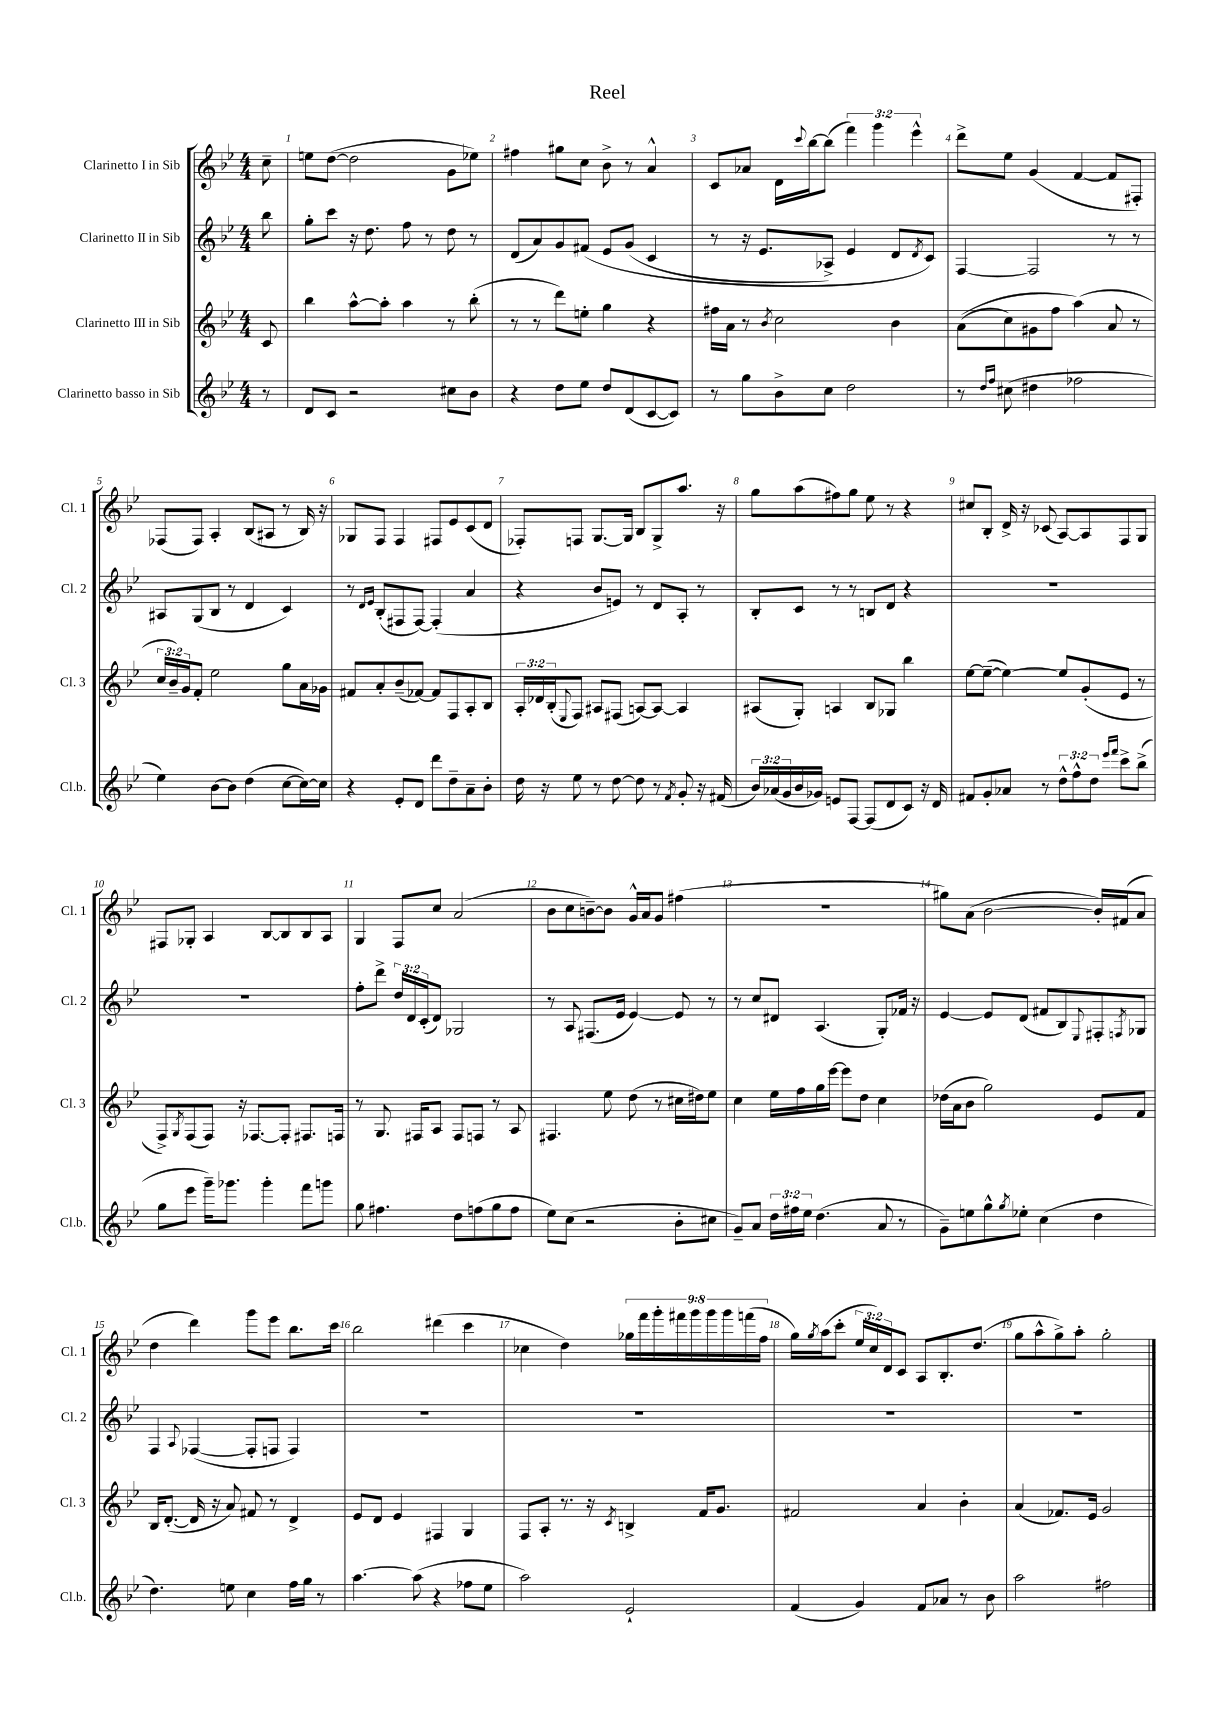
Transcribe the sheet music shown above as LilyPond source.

\header { title = "Reel" }
<<
\new StaffGroup <<
\new Staff = "s0" \with { instrumentName = "Clarinetto I in Sib" shortInstrumentName = "Cl. 1" } {
    \clef treble \key bes \major \numericTimeSignature \time 4/4 \override Staff.TupletNumber.text = #tuplet-number::calc-fraction-text \partial 8
    c''8-- |
    e''8 d''8~( d''2 g'8 ees''8) |
    fis''4 gis''8 c''8 bes'8-> r8 a'4-^ |
    c'8 aes'8 d'16 \appoggiatura { c'''8 } bes''16~ bes''8( \tuplet 3/2 { f'''4) g'''4 ees'''4-^ } |
    d'''8-> ees''8 g'4( f'4~ f'8 fis8-.) |
    fes8( fes8) a4-. bes8( ais8 r8 bes16) r16 |
    ges8 f8 f4 fis8 ees'8 c'8( d'8 |
    fes8-.) f8 g8.~ g16 bes8 g8-> a''8. r16 |
    g''8 a''8( fis''8) g''8 ees''8 r8 r4 |
    cis''8 bes8-. d'16-> r16 ces'8( a8~) a8 f8 g8 |
    fis8 ges8-. a4 bes8~ bes8 bes8 a8 |
    g4 f8 c''8 a'2( |
    bes'8 c''8 b'8~--) b'8 g'16-^ a'16 g'8 fis''4( |
    R1 |
    gis''8) a'8( bes'2~ bes'16-.) fis'16( a'8 |
    d''4 d'''4) g'''8 ees'''8 bes''8. c'''16 |
    bes''2 dis'''4( c'''4 |
    ces''4 d''4) \tuplet 9/8 { ges''16 f'''16 g'''16-. fis'''16 g'''16 g'''16 g'''16 f'''16( f''16 } |
    g''16) \acciaccatura { g''8 } a''16( c'''8-. \tuplet 3/2 { ees''16 c''16) d'16 } c'8 a8 bes8.-. d''8.( |
    g''8 a''8-^ g''8->) a''8-. g''2-. \bar "|." |
}
\new Staff = "s1" \with { instrumentName = "Clarinetto II in Sib" shortInstrumentName = "Cl. 2" } {
    \clef treble \key bes \major \numericTimeSignature \time 4/4 \override Staff.TupletNumber.text = #tuplet-number::calc-fraction-text \partial 8
    bes''8 |
    g''8-. c'''8 r16 d''8. f''8 r8 d''8 r8 |
    d'8( a'8) g'8 fis'8\( ees'8 g'8( c'4 |
    r8 r16 ees'8. aes8->) ees'4 d'8 \acciaccatura { d'8 } c'8\) |
    f4~ f2 r8 r8 |
    ais8 g8( bes8 r8 d'4 c'4) |
    r8 \grace { d'16 ees'16 } bes8-.( fis8 fis8~) fis4-.( a'4 |
    r4 bes'8 e'8) r8 d'8 a8-. r8 |
    bes8-. c'8 r8 r8 b8 d'8 r4 |
    R1 |
    R1 |
    f''8-. d'''8-> \tuplet 3/2 { d''16 d'16 c'16-.( } d'8) ges2 |
    r8 a8 fis8.( ees'16 ees'4~) ees'8 r8 |
    r8 c''8 dis'8 a4.( g8-.) fes'16 r16 |
    ees'4~ ees'8 d'8( fis'8 bes8) \appoggiatura { ees8 } fis8-. \acciaccatura { f8 } ges8 |
    f4 \appoggiatura { a8 } fes4~( fes8-. f8 f4) |
    R1 |
    R1 |
    R1 |
    R1 \bar "|." |
}
\new Staff = "s2" \with { instrumentName = "Clarinetto III in Sib" shortInstrumentName = "Cl. 3" } {
    \clef treble \key bes \major \numericTimeSignature \time 4/4 \override Staff.TupletNumber.text = #tuplet-number::calc-fraction-text \partial 8
    c'8 |
    bes''4 a''8~-^ a''8-. a''4 r8 bes''8-.( |
    r8 r8 d'''8) e''8-. g''4 r4 |
    fis''16 a'16 r8 \acciaccatura { bes'8 } c''2 bes'4 |
    a'8(\( c''8) gis'8 f''8 a''4(\) a'8 r8 |
    \tuplet 3/2 { c''16 bes'16--) g'16 } f'8-. ees''2 g''8 a'16 ges'16 |
    fis'8 a'8-. bes'8--( fes'8~) fes'8 f8 a8-. bes8 |
    \tuplet 3/2 { a16-. des'16 bes16-.( } \appoggiatura { ees8 } f8) ais8 fis8( a8~) a8~ a4 |
    ais8( g8-.) a4 bes8 ges8 bes''4 |
    ees''8~ ees''8~--( ees''4~) ees''8 g'8-.( ees'8 r8 |
    f8->) \acciaccatura { g8 } f8( f8) r16 fes8.~ fes8-. fis8. f16 |
    r8 g8. fis16 a8 fis8 f8 r8 a8 |
    fis4. ees''8 d''8( r8 cis''16 dis''16) ees''8 |
    c''4 ees''16 f''16 g''16 ees'''16~ ees'''8 d''8 c''4 |
    des''16( a'16 bes'8 g''2) ees'8 f'8 |
    bes16 d'8.~-.( d'16 r16 a'8) fis'8 r8 d'4-> |
    ees'8 d'8 ees'4 fis4 g4 |
    f8 a8-. r8. r16 \acciaccatura { c'8 } b4-> f'16 g'8. |
    fis'2 a'4 bes'4-. |
    a'4( fes'8.) ees'16 g'2 \bar "|." |
}
\new Staff = "s3" \with { instrumentName = "Clarinetto basso in Sib" shortInstrumentName = "Cl.b." } {
    \clef treble \key bes \major \numericTimeSignature \time 4/4 \override Staff.TupletNumber.text = #tuplet-number::calc-fraction-text \partial 8
    r8 |
    d'8 c'8 r2 cis''8 bes'8 |
    r4 d''8 ees''8 d''8 d'8( c'8~ c'8) |
    r8 g''8 bes'8-> c''8 d''2 |
    r8 \grace { d''16 f''16 } cis''8( dis''4 fes''2 |
    ees''4) bes'8~ bes'8 d''4( c''8~ c''16~) c''16 |
    r4 ees'8-. d'8 d'''8 d''8-- a'8-- bes'8-. |
    d''16 r16 ees''8 r8 d''8~ d''8 r8 \acciaccatura { f'8 } g'8-. r16 fis'16( |
    \tuplet 3/2 { bes'16) aes'16( g'16 } bes'16 ges'16) e'8 f8~ f8( d'8 c'8) r16 d'16 |
    fis'8 g'8-. aes'8 r8 \tuplet 3/2 { d''8-^ f''8-^ d''8 } \grace { ees'''16 f'''16 } c'''8-> bes''8->( |
    g''8 ees'''8 g'''16--) ges'''8. ges'''4-. f'''8 g'''8 |
    g''8 fis''4. d''8 f''8( g''8 f''8 |
    ees''8) c''8( r2 bes'8-. cis''8 |
    g'8--) a'8 \tuplet 3/2 { d''16 fis''16 ees''16 } d''4.( a'8 r8 |
    g'8--) e''8 g''8-^ \acciaccatura { g''8 } ees''8-. c''4( d''4 |
    d''4.) e''8 c''4 f''16 g''16 r8 |
    a''4.~ a''8( r4 fes''8 ees''8 |
    a''2) ees'2-! |
    f'4( g'4) f'8 aes'8 r8 bes'8 |
    a''2 fis''2 \bar "|." |
}
>>
>>
\layout { \context { \Score \override BarNumber.break-visibility = ##(#f #t #t) barNumberVisibility = #all-bar-numbers-visible } }
